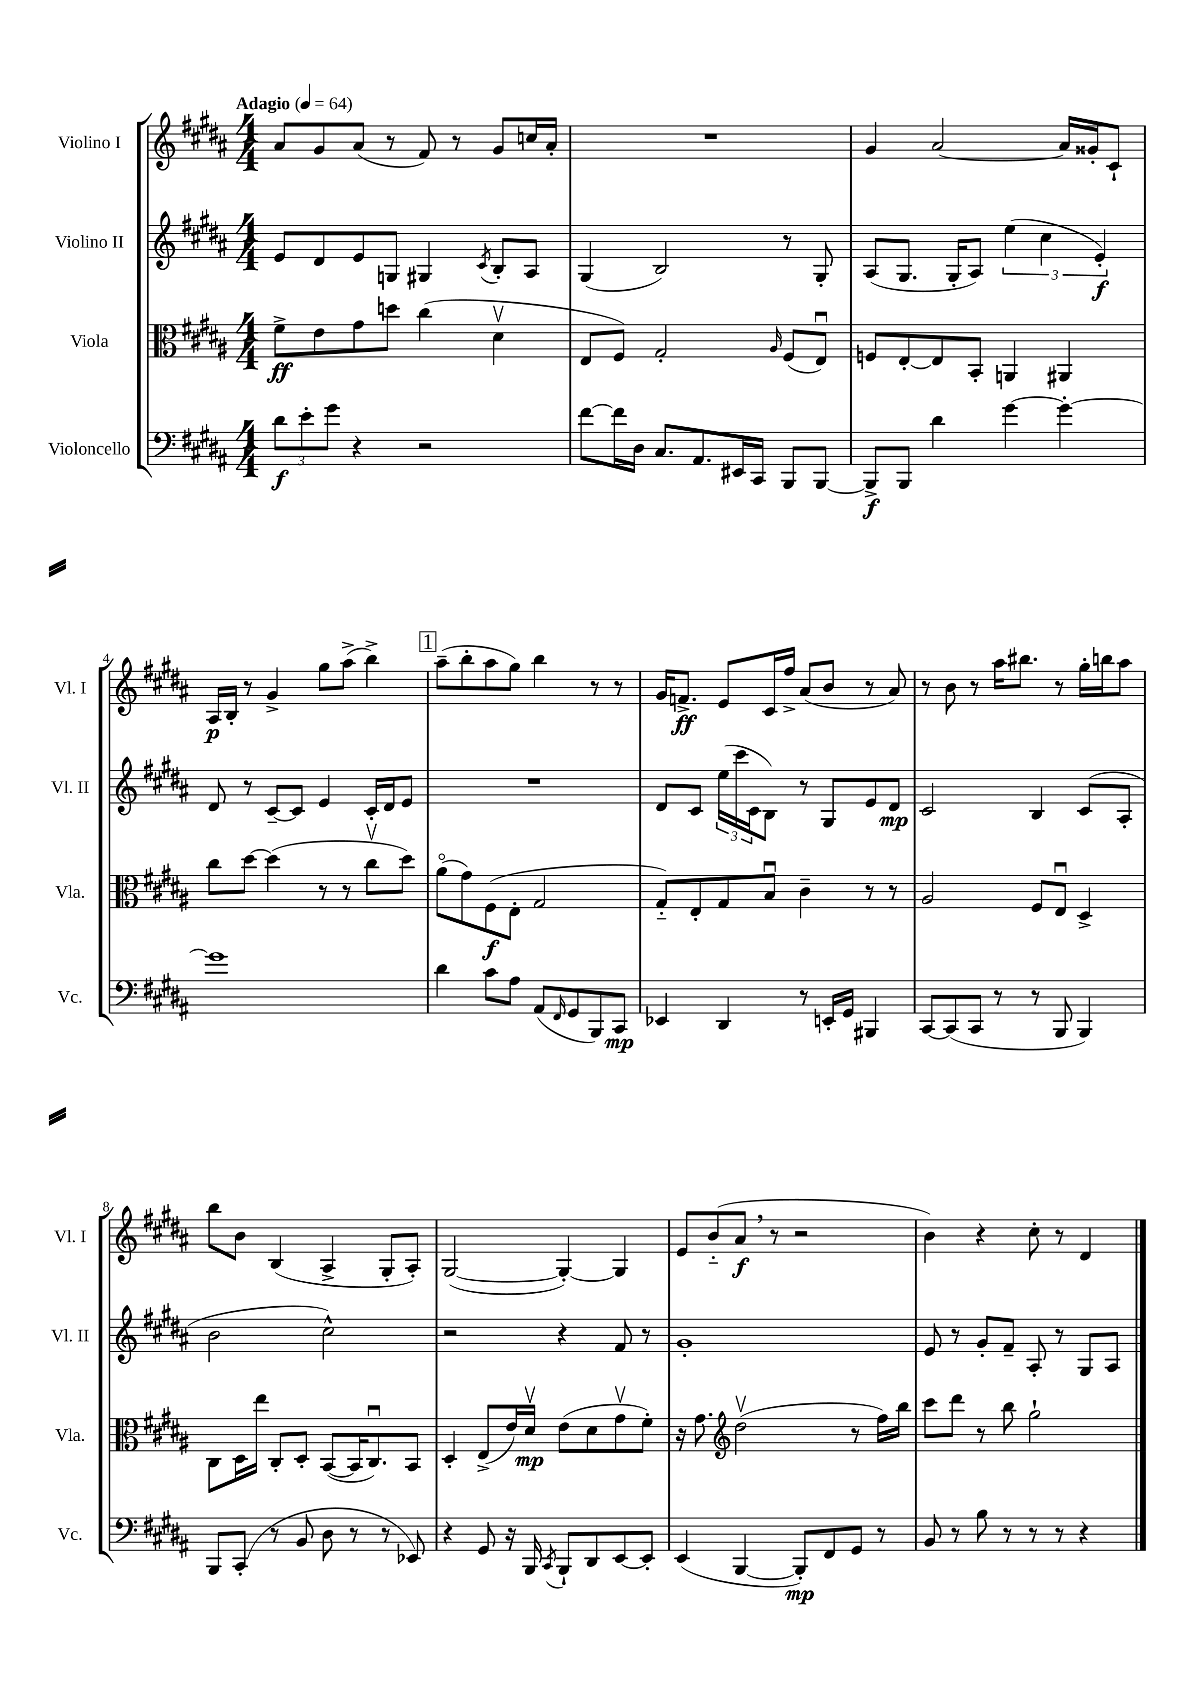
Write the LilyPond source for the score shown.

<<
\new StaffGroup <<
\new Staff = "s0" \with { instrumentName = "Violino I" shortInstrumentName = "Vl. I" } {
    \clef treble \key b \major \numericTimeSignature \time 4/4 \tempo "Adagio" 4 = 64
    ais'8 gis'8 ais'8( r8 fis'8) r8 gis'8 c''16 ais'16-. |
    R1 |
    gis'4 ais'2~ ais'16 gisis'16-. cis'8-! |
    ais16\p b16-. r8 gis'4-> gis''8 ais''8->( b''4->) |
    \mark \markup { \box "1" } ais''8--( b''8-. ais''8 gis''8) b''4 r8 r8 |
    gis'16 f'8.->\ff e'8 cis'16 fis''16-> ais'8( b'8 r8 ais'8) |
    r8 b'8 r8 ais''16 bis''8. r8 gis''16-. b''16 ais''8 |
    b''8 b'8 b4( ais4-> gis8-. ais8-.) |
    gis2~( gis4~-.) gis4 |
    e'8 b'8-_( ais'8\f \breathe r8 r2 |
    b'4) r4 cis''8-. r8 dis'4 \bar "|." |
}
\new Staff = "s1" \with { instrumentName = "Violino II" shortInstrumentName = "Vl. II" } {
    \clef treble \key b \major \numericTimeSignature \time 4/4
    e'8 dis'8 e'8 g8 gis4 \acciaccatura { cis'8 } b8-. ais8 |
    gis4( b2) r8 gis8-. |
    ais8( gis8. gis16-. ais8) \tuplet 3/2 { e''4( cis''4 e'4-.\f) } |
    dis'8 r8 cis'8~-- cis'8 e'4 cis'16-. dis'16 e'8 |
    \mark \markup { \box "1" } R1 |
    dis'8 cis'8 \tuplet 3/2 { e''16( cis'''16 cis'16 } b8) r8 gis8 e'8 dis'8\mp |
    cis'2 b4 cis'8( ais8-. |
    b'2 cis''2-^) |
    r2 r4 fis'8 r8 |
    gis'1-. |
    e'8 r8 gis'8-. fis'8-- ais8-. r8 gis8 ais8 \bar "|." |
}
\new Staff = "s2" \with { instrumentName = "Viola" shortInstrumentName = "Vla." } {
    \clef alto \key b \major \numericTimeSignature \time 4/4
    fis'8->\ff e'8 gis'8 d''8 cis''4( dis'4\upbow |
    e8 fis8) gis2-. \grace { ais16 } fis8( e8\downbow) |
    f8 e8~-. e8 b,8-. a,4 ais,4 |
    cis''8 dis''8~ dis''4( r8 r8 cis''8\upbow dis''8) |
    \mark \markup { \box "1" } ais'8\flageolet( gis'8) fis8\f( e8-. gis2 |
    gis8-_) e8-. gis8 b8\downbow cis'4-- r8 r8 |
    ais2 fis8 e8\downbow dis4-> |
    cis8 dis16 e''16 cis8-. dis8-. b,8~( b,16 cis8.\downbow) b,8 |
    dis4-. e8->( e'16) dis'16\upbow\mp e'8( dis'8 gis'8\upbow fis'8-.) |
    r16 gis'8. \clef treble dis''2\upbow( r8 fis''16) b''16 |
    cis'''8 dis'''8 r8 b''8 gis''2-! \bar "|." |
}
\new Staff = "s3" \with { instrumentName = "Violoncello" shortInstrumentName = "Vc." } {
    \clef bass \key b \major \numericTimeSignature \time 4/4
    \tuplet 3/2 { dis'8\f e'8-. gis'8 } r4 r2 |
    fis'8~ fis'16 dis16 cis8. ais,8. eis,16 cis,16 b,,8 b,,8~ |
    b,,8->\f b,,8 dis'4 gis'4~ gis'4~-. |
    gis'1 |
    \mark \markup { \box "1" } dis'4 cis'8 ais8 ais,8( \grace { fis,16 } gis,8 b,,8) cis,8\mp |
    ees,4 dis,4 r8 e,16-. gis,16 bis,,4 |
    cis,8~ cis,8( cis,8 r8 r8 b,,8 b,,4) |
    b,,8 cis,8-.( r8 b,8 dis8 r8 r8 ees,8) |
    r4 gis,8 r16 b,,16 \acciaccatura { cis,8 } b,,8-! dis,8 e,8~ e,8-. |
    e,4( b,,4~ b,,8-.\mp) fis,8 gis,8 r8 |
    b,8 r8 b8 r8 r8 r8 r4 \bar "|." |
}
>>
>>
